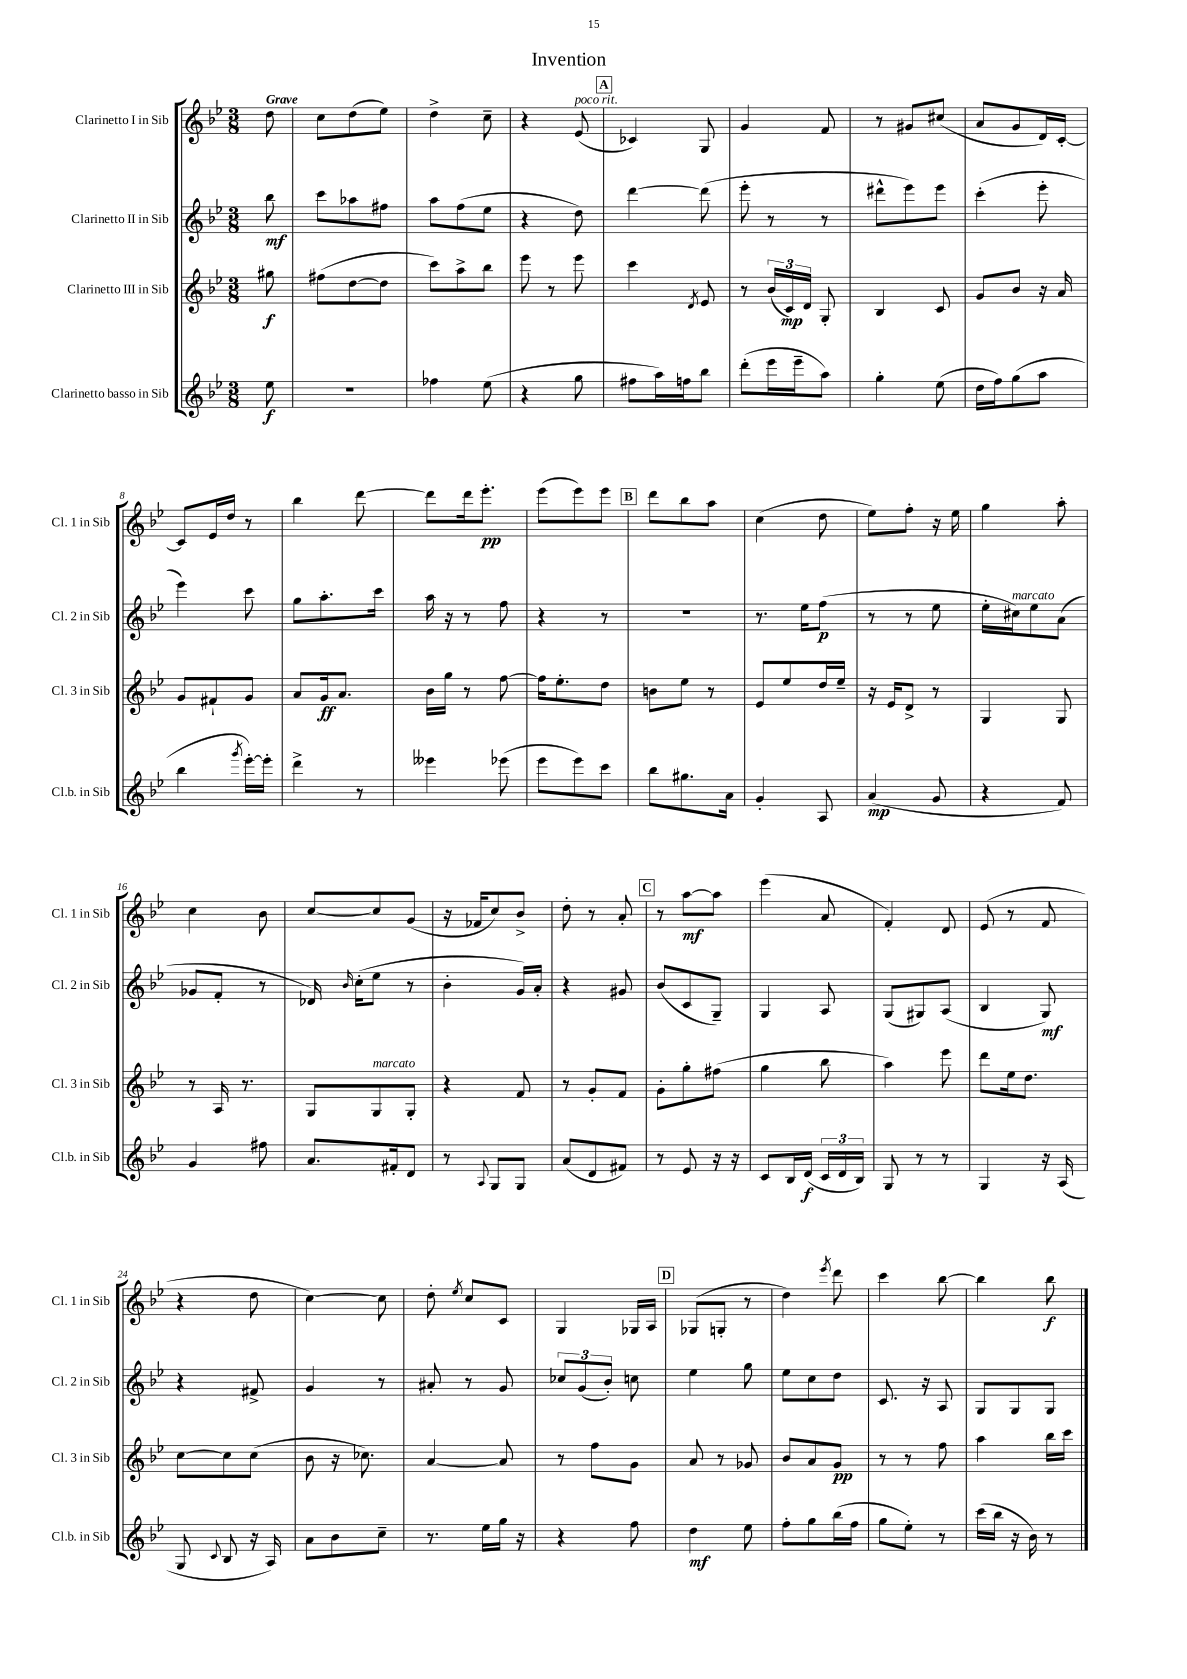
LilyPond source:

\header { title = "Invention" }
<<
\new StaffGroup <<
\new Staff = "s0" \with { instrumentName = "Clarinetto I in Sib" shortInstrumentName = "Cl. 1 in Sib" } {
    \clef treble \key bes \major \numericTimeSignature \time 3/8 \partial 8 \tempo "Grave"
    \autoBeamOff d''8 |
    c''8[ d''8( ees''8]) |
    d''4-> c''8-- |
    r4 ees'8^\markup { \italic "poco rit." }( |
    \mark \markup { \box "A" } ces'4) g8 |
    g'4 f'8 |
    r8 gis'8[ cis''8]( |
    a'8[ g'8 d'16) c'16]~-. |
    c'8[ ees'16 d''16] r8 |
    bes''4 d'''8~ |
    d'''8[ d'''16 ees'''8.]-.\pp |
    ees'''8[( ees'''8) ees'''8] |
    \mark \markup { \box "B" } d'''8[ bes''8 a''8] |
    c''4( d''8 |
    ees''8[) f''8]-. r16 ees''16 |
    g''4 a''8-. |
    c''4 bes'8 |
    c''8[~ c''8 g'8]( |
    r16 fes'16[ c''8) bes'8]-> |
    d''8-. r8 a'8-. |
    \mark \markup { \box "C" } r8 a''8[~\mf a''8] |
    ees'''4( a'8 |
    f'4-.) d'8 |
    ees'8( r8 f'8 |
    r4 d''8 |
    c''4~) c''8 |
    d''8-. \acciaccatura { ees''8 } c''8[ c'8] |
    g4 ges16[ a16] |
    \mark \markup { \box "D" } ges8[( g8]-. r8 |
    d''4) \acciaccatura { ees'''8 } d'''8 |
    c'''4 bes''8~ |
    bes''4 bes''8\f \bar "|." |
}
\new Staff = "s1" \with { instrumentName = "Clarinetto II in Sib" shortInstrumentName = "Cl. 2 in Sib" } {
    \clef treble \key bes \major \numericTimeSignature \time 3/8 \partial 8
    \autoBeamOff bes''8\mf |
    c'''8[ aes''8 fis''8] |
    a''8[ f''8( ees''8] |
    r4 d''8) |
    \mark \markup { \box "A" } d'''4~ d'''8( |
    ees'''8-. r8 r8 |
    dis'''8[-^ ees'''8) ees'''8] |
    c'''4-.( ees'''8-. |
    ees'''4) c'''8 |
    g''8[ a''8.-. c'''16] |
    a''16 r16 r8 f''8 |
    r4 r8 |
    \mark \markup { \box "B" } R4. |
    r8. ees''16[ f''8]\p( |
    r8 r8 ees''8 |
    ees''16[-. cis''16^\markup { \italic "marcato" }) ees''8 a'8]( |
    ges'8[ f'8]-. r8 |
    des'16) \grace { bes'16 } c''16[-.( ees''8] r8 |
    bes'4-. g'16[) a'16]-. |
    r4 gis'8 |
    \mark \markup { \box "C" } bes'8[( c'8 g8]--) |
    g4 a8 |
    g8[( gis8) a8]( |
    bes4 g8\mf) |
    r4 fis'8-> |
    g'4 r8 |
    ais'8-. r8 g'8 |
    \tuplet 3/2 { ces''8[ g'8( bes'8]-.) } c''8 |
    \mark \markup { \box "D" } ees''4 g''8 |
    ees''8[ c''8 d''8] |
    c'8. r16 a8 |
    g8[ g8 g8] \bar "|." |
}
\new Staff = "s2" \with { instrumentName = "Clarinetto III in Sib" shortInstrumentName = "Cl. 3 in Sib" } {
    \clef treble \key bes \major \numericTimeSignature \time 3/8 \partial 8
    \autoBeamOff gis''8\f |
    fis''8[( d''8~ d''8] |
    c'''8[) a''8-> bes''8] |
    ees'''8 r8 ees'''8 |
    \mark \markup { \box "A" } c'''4 \acciaccatura { d'8 } ees'8 |
    r8 \tuplet 3/2 { bes'16[( c'16\mp) d'16] } g8-. |
    bes4 c'8 |
    g'8[ bes'8] r16 a'16 |
    g'8[ fis'8-! g'8] |
    a'8[ g'16\ff a'8.] |
    bes'16[ g''16] r8 f''8~ |
    f''16[ ees''8.-. d''8] |
    \mark \markup { \box "B" } b'8[ ees''8] r8 |
    ees'8[ ees''8 d''16 ees''16]-- |
    r16 ees'16[ d'8]-> r8 |
    g4 g8 |
    r8 a16 r8. |
    g8[ g8^\markup { \italic "marcato" } g8]-. |
    r4 f'8 |
    r8 g'8[-. f'8] |
    \mark \markup { \box "C" } g'8[-. g''8-. fis''8]( |
    g''4 bes''8 |
    a''4) ees'''8 |
    d'''8[ ees''16 d''8.] |
    c''8[~ c''8 c''8]( |
    bes'8 r16 ces''8.) |
    a'4~ a'8 |
    r8 f''8[ g'8] |
    \mark \markup { \box "D" } a'8 r8 ges'8 |
    bes'8[ a'8 g'8]\pp |
    r8 r8 f''8 |
    a''4 bes''16[ c'''16] \bar "|." |
}
\new Staff = "s3" \with { instrumentName = "Clarinetto basso in Sib" shortInstrumentName = "Cl.b. in Sib" } {
    \clef treble \key bes \major \numericTimeSignature \time 3/8 \partial 8
    \autoBeamOff ees''8\f |
    R4. |
    fes''4 ees''8( |
    r4 g''8 |
    \mark \markup { \box "A" } fis''8[ a''16) f''16 bes''8] |
    d'''8[-.( ees'''16 ees'''16-- a''8]) |
    g''4-. ees''8( |
    d''16[ f''16) g''8( a''8] |
    bes''4 \acciaccatura { g'''8 } ees'''16[~-.) ees'''16]-. |
    d'''4-> r8 |
    eeses'''4 ees'''8( |
    ees'''8[ ees'''8) c'''8] |
    \mark \markup { \box "B" } bes''8[ gis''8. a'16] |
    g'4-. a8 |
    a'4\mp( g'8 |
    r4 f'8) |
    g'4 fis''8 |
    a'8.[ fis'16-. d'8] |
    r8 \appoggiatura { a8 } g8[ g8] |
    a'8[( d'8 fis'8]) |
    \mark \markup { \box "C" } r8 ees'8 r16 r16 |
    c'8[ bes16 d'16]\f( \tuplet 3/2 { c'16[ d'16 bes16]) } |
    g8 r8 r8 |
    g4 r16 a16( |
    g8 \appoggiatura { c'8 } bes8 r16 a16) |
    a'8[ bes'8 c''8]-- |
    r8. ees''16[ g''16] r16 |
    r4 f''8 |
    \mark \markup { \box "D" } d''4\mf ees''8 |
    f''8[-. g''8 bes''16( f''16] |
    g''8[ ees''8]-.) r8 |
    c'''16[( bes''16] r16 bes'16) r8 \bar "|." |
}
>>
>>
